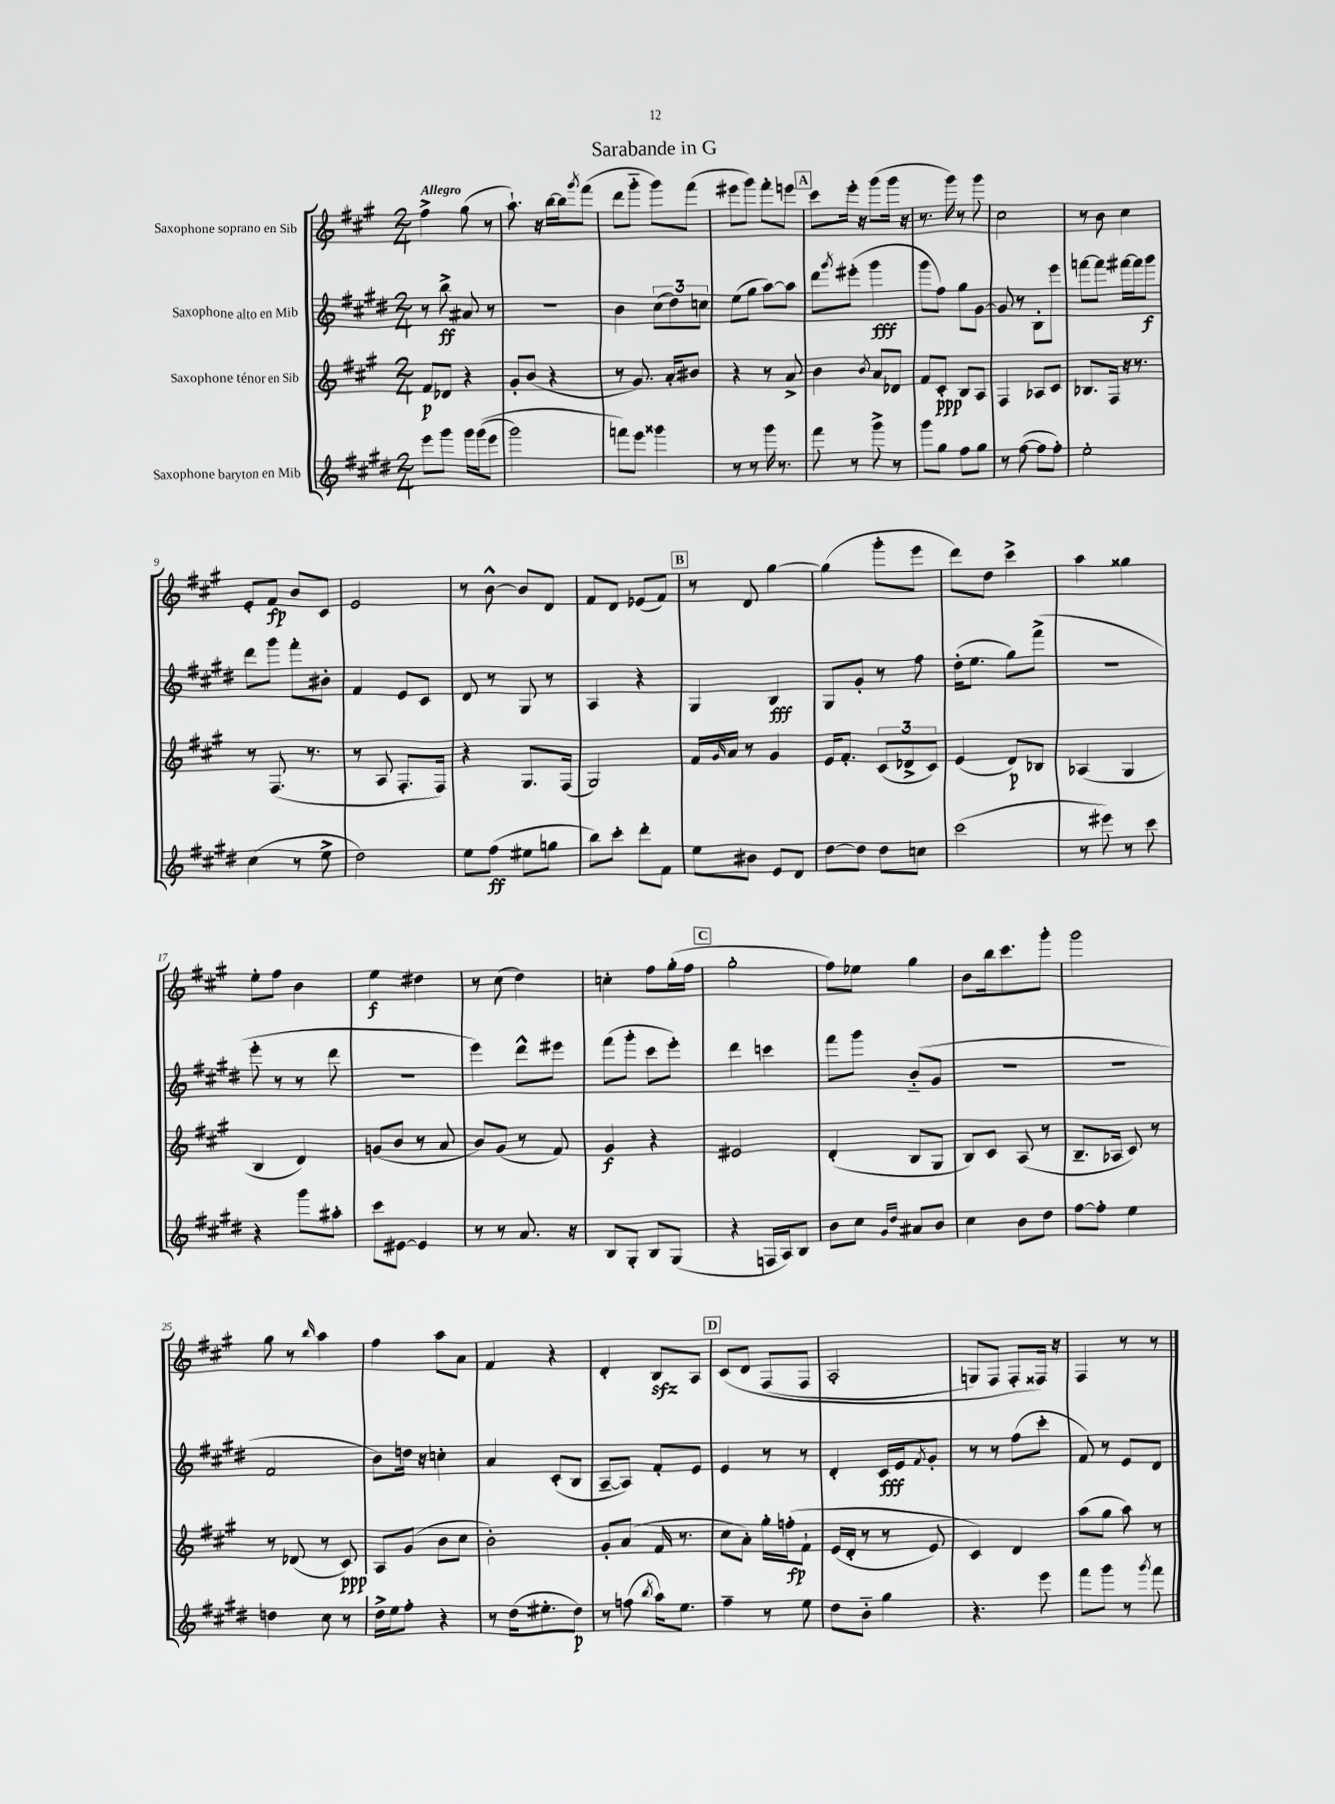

**kern	**kern	**kern	**kern
*staff4	*staff3	*staff2	*staff1
*clefG2	*clefG2	*clefG2	*clefG2
*k[f#c#g#d#]	*k[f#c#g#]	*k[f#c#g#d#]	*k[f#c#g#]
*M2/4	*M2/4	*M2/4	*M2/4
8eee	8f#	8r	4ff#^
8ggg#	8d-	8bb^	.
16ggg#	4r	8a#	(8gg#
&((16ggg#	.	.	.
8eee	.	8r	8r
=	=	=	=
2ggg#)	8g#'	2r	8.aa`)
.	(8b	.	.
.	.	.	16r
.	4r	.	[16bb
.	.	.	16bb]
.	.	.	8qggg#
.	.	.	(8fff#
=	=	=	=
8fff&)	8r	4b	8ddd
8eee	8.g#)	.	8ggg#'~
4ggg##	.	(12cc#	8ggg#)
.	16a'	.	.
.	.	12dd#)	.
.	8b#	.	(8fff#
.	.	12cc	.
=	=	=	=
8r	4r	(8ee	8eee#
8r	.	8gg#	8ggg#)
16ggg#	8r	[8aa)	8fff#'
8.r	.	.	.
.	8a^	8aa]	8eee
=	=	=	=
8fff#	4b	8ddd#	8ccc#
.	.	8qggg#	.
8r	.	(8eee#'	16eee'
.	.	.	16r
.	8qb	.	.
8ggg#^	8a	4ggg#	(8ggg#
8r	8d-	.	16ggg#
.	.	.	16r
=	=	=	=
8ggg#	8f#	8ggg#	8.r
8gg#	8c#'	8ff#)	.
.	.	.	16ggg#)
8ff#	8B	8gg#	8r
8gg#	8A	[8g#	8ggg#
=	=	=	=
8r	4F#	8g#]	2cc#
([8ff#	.	8r	.
8ff#]	8A-	8B'	.
8ff#')	8c#	8eee	.
=	=	=	=
2ee'	8.B-	[8fff	8r
.	.	8fff]	8b
.	16F#	.	.
.	16r	[16fff#	4cc#
.	8.r	16fff#]	.
.	.	8ggg#	.
=	=	=	=
(4cc#	8r	8ddd#	8e'
.	(8.F#	8ggg#	8f#
8r	.	8fff#'	8b
.	8.r	.	.
8ee^	.	8b#'	8c#
=	=	=	=
2dd#)	8r	4f#	2e
.	8A	.	.
.	8.F#'	8e	.
.	.	8c#	.
.	16F#)	.	.
=	=	=	=
8ee	4r	8d#	8r
(8ff#	.	8r	[8b^^
8ee#	8.G#	8G#	8b]
8gg	.	8r	8d
.	(16F#	.	.
=	=	=	=
8bb)	2G#)	4A	8f#
8ccc#'	.	.	8d
8ddd#'	.	4r	(8e-
8f#	.	.	8f#)
=	=	=	=
8ee	16f#	4G#	8r
.	16qqg#	.	.
.	16a	.	.
8b#	8r	.	8d
8e	4g#	4B	[4gg#
8d#	.	.	.
=	=	=	=
[8dd#	16e	8G#	(4gg#]
.	8.f#'	.	.
8dd#]	.	8g#'	.
8dd#	(12c#	8r	8ggg#'
.	12d-^	.	.
8cc	.	8ff#	8eee
.	12c#)	.	.
=	=	=	=
(2ccc#	(4e	(16dd#'	8ddd)
.	.	8.ee	.
.	.	.	8dd
.	8d)	8gg#)	4ccc#^
.	8B-	(8fff#^	.
=	=	=	=
8r	(4A-	2r	4aa
8eee#)	.	.	.
8r	4G#	.	4gg##
8ccc#	.	.	.
=	=	=	=
4r	4B	8eee'	8ee'
.	.	8r	8ff#
8ggg#	4d)	8r	4b
8aa#'	.	8ddd#	.
=	=	=	=
8ccc#	(8g	2r	4ee
[8e#	8b	.	.
4e#]	8r	.	4dd#
.	8a	.	.
=	=	=	=
8r	8b)	4eee)	8r
8r	(8g#	.	(8cc#
8.a	8r	8ddd#^^	4dd)
.	8f#)	8eee#	.
16r	.	.	.
=	=	=	=
8B	4g#	(8fff#	4cc'
8G#'	.	8ggg#'	.
8B	4r	8ccc#	8ff#
(8G#	.	8eee')	(16gg#'
.	.	.	16ff#
=	=	=	=
4r	2e#	4ddd#	2gg#'
16F	.	4ccc	.
16A)	.	.	.
8B	.	.	.
=	=	=	=
8b	(4d'	8fff#	8ff#)
8cc#	.	8ggg#	8ee-
16qqg#	.	.	.
16qqdd#	.	.	.
8a#	8B	(8b'~	4gg#
8b	8G#	8g#	.
=	=	=	=
4cc#	8B)	2r	8b
.	8c#	.	16bb
.	.	.	8.ccc#
8b	(8A	.	.
8dd#	8r	.	8ggg#'
=	=	=	=
[8ff#	8.B~	2r	2ggg#
8ff#']	.	.	.
.	16A-	.	.
4ee	8c#)	.	.
.	8r	.	.
=	=	=	=
4dd	8r	2f#	8gg#
.	(8d-	.	8r
.	.	.	16qqbb
8cc#	8r	.	4aa
8r	8c#)	.	.
=	=	=	=
16dd#^	8A	8b)	4ff#
16ee	.	.	.
8ff#'	(8g#	16dd	.
.	.	16r	.
4r	8b	4cc'	8aa
.	8cc#	.	8a
=	=	=	=
8r	2b')	4a	4f#
(16dd#	.	.	.
8.ee#'	.	.	.
.	.	(8c#'	4r
8dd#)	.	8B	.
=	=	=	=
8r	8g#'	[8A~	4d'
(8ff	(8a	8A])	.
8qbb	.	.	.
16aa)	16f#	8f#'	8B
8.ee	8.r	.	.
.	.	8e	8A
=	=	=	=
4ff#~	8cc#	4e	&(8c#
.	8a')	.	8d
8r	16gg#'	8r	(8F#
.	&(16ff'	.	.
8ee	8f#`	8r	8F#
=	=	=	=
8dd#	(16e	4d#'	2A'
.	16d'	.	.
8b'~	8r	.	.
4gg#	8r	16c#	.
.	.	16e	.
.	.	8qf#	.
.	8e)	8g#'	.
=	=	=	=
4.r	4c#&)	8r	8G)
.	.	8r	8F#
.	4d	(8ff#	8F#'
8eee	.	8ccc#'	16F##&)
.	.	.	16r
=	=	=	=
8fff#	(8aa	8f#)	4F#
8ggg#	8gg#	8r	.
8r	8aa)	8e	8r
8qggg#	.	.	.
8fff#	8r	8d#	8r
==	==	==	==
*-	*-	*-	*-
